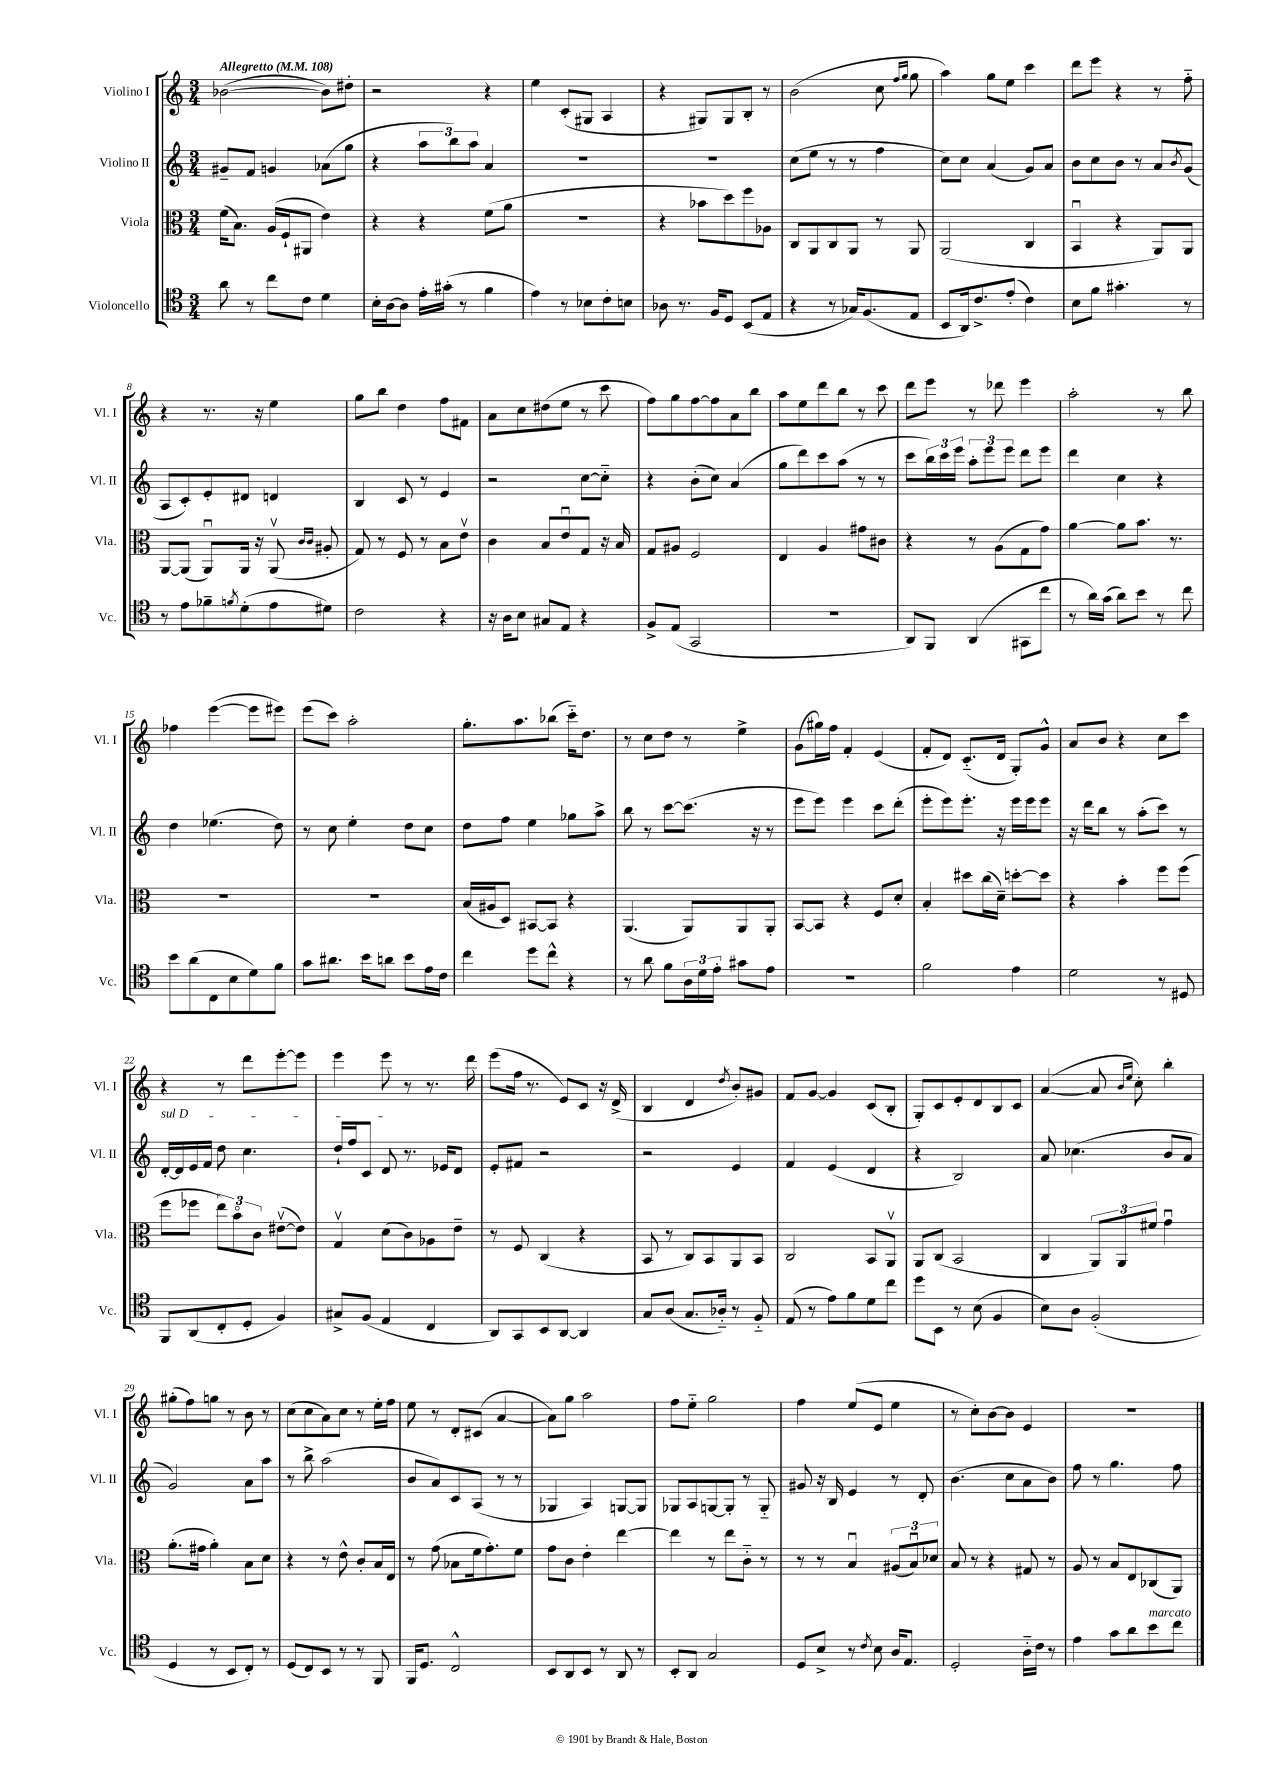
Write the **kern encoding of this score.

**kern	**kern	**kern	**kern
*part4	*part3	*part2	*part1
*staff4	*staff3	*staff2	*staff1
*I"Violoncello	*I"Viola	*I"Violino II	*I"Violino I
*I'Vc.	*I'Vla.	*I'Vl. II	*I'Vl. I
*clefC4	*clefC3	*clefG2	*clefG2
*k[]	*k[]	*k[]	*k[]
*M3/4	*M3/4	*M3/4	*M3/4
*MM108	*MM108	*MM108	*MM108
=1	=1	=1	=1
!	!	!	!LO:TX:a:B:t=Allegretto
8a\	(16f\KL	8g#X~/L	([2b-X\
.	8.B\J)	.	.
8r	.	8f/J	.
8cc\L	(16A/LL	4gn/	.
.	16F`/J	.	.
8c\J	8AA#X/J	.	.
4d\	4e\)	(8a-X\L	8b-\L])
.	.	8gg\J	8dd#X'\J
=2	=2	=2	=2
16B'\LL	4r	4r	2r
[16A\J	.	.	.
8A\J]	.	.	.
16e'\LL	4r	12aa\L	.
(16g#X'\JJ	.	.	.
.	.	12bb\)	.
8r	.	.	.
.	.	12aa\J	.
4f\	(8f\L	4a/	4r
.	8a\J	.	.
=3	=3	=3	=3
4e\)	2.r	2.r	4ee\
8r	.	.	(8c'/L
8B-X\L	.	.	8G#X/J
8c'\	.	.	4A/
8Bn\J	.	.	.
=4	=4	=4	=4
8A-X\	4r	2.r	4r
8.r	.	.	.
.	8b-X\L	.	8G#X/L)
16F/KL	.	.	.
8D/J	8dd\)	.	8G#/
(8BB/L	8ff\	.	8B'/J
8E/J	8A-X\J	.	8r
=5	=5	=5	=5
4r	8C/L	(8cc\L	(2b\
.	8AA/	8ee\J	.
8r	8C/	8r	.
16G-X/KL)	8AA/J	8r	.
(8.F/	.	.	.
.	8r	4ff\	8cc\
.	.	.	16qqff/LL
.	.	.	16qqgg/JJ
8E/J	8AA/	.	8gg\
=6	=6	=6	=6
8BB/L	(2AA/	8cc\L)	4aa\)
16AA/k)	.	8cc\J	.
8.c^/	.	.	.
.	.	(4a/	8gg\L
(8e'/J	.	.	8ee\J
4c\)	4C/	8g/L)	4ccc\
.	.	8a/J	.
=7	=7	=7	=7
8B\L	4BBu/	8b\L	8ddd\L
8f\J	.	8cc\	8eee\J
4.g#X'\	4r	8b\J	4r
.	.	8r	.
.	8AA/L)	8a/L	8r
.	.	8qb/	.
8r	8AA/J	(8g/J	8ff\
!!LO:LB:g=z
=8	=8	=8	=8
8r	[8AA/L	8A/L	4r
8e\L	(8AA/J]	8c'/)	.
8f-X~\	8AAu/L)	8e'/	8.r
8qfn/	.	.	.
(8d'\	16AA/Jk	8d#X/J	.
.	16r	.	16r
8e\	(8AAv/	4dn/	4ee\
.	16qqc/LL	.	.
.	16qqc/JJ	.	.
8d#X\J)	8A#X'/	.	.
=9	=9	=9	=9
2c\	8G/)	4B/	8gg\L
.	8r	.	8bb\J
.	8F/	8c/	4dd\
.	8r	8r	.
4r	8B\L	4e/	8ff\L
.	8ev\J	.	8f#X\J
=10	=10	=10	=10
16r	4c\	2r	8a\L
16A\KL	.	.	.
8B\J	.	.	8cc\
8G#X/L	8B/L	.	(8dd#X\
8E/J	8eu/	.	8ee\J
4r	8G/J	[8cc\L	8r
.	16r	8cc\J]	8ccc\
.	16B/	.	.
=11	=11	=11	=11
8F^/L	8G/L	4r	8ff\L)
(8E/J	8A#X/J	.	8gg\
2GG/	2F/	(8b'\L	[8ff\
.	.	8cc\J)	8ff\]
.	.	(4a/	8a\
.	.	.	8bb\J
=12	=12	=12	=12
2.r	4E/	8gg\L	8aa\L
.	.	8ddd\)	8ee\
.	4A/	8ccc\	8ddd\
.	.	(8aa\J	8bb\J
.	8g#X\L	8r	8r
.	8c#X\J	8r	8ccc\
=13	=13	=13	=13
8AA/L)	4r	8ccc\L	8ddd\L
8FF/J	.	24bb\L)	8eee\J
.	.	24ccc\	.
.	.	24eee\JJ	.
(4AA/	8r	12aa'\L	8r
.	.	12eee\	.
.	(8A\L	.	8ddd-X\
.	.	12eee\J	.
8GG#X\L	8G\	8ddd\L	4eee\
8cc\J	8g\J)	8eee\J	.
=14	=14	=14	=14
8r	[4a\	4ddd\	2aa'\
16a\LL)	.	.	.
(16g\JJ	.	.	.
8a\L)	8a\L]	4cc\	.
8b\J	8.b\J	.	.
8r	.	4r	8r
.	8.r	.	.
8cc\	.	.	8bb\
!!LO:LB:g=z
=15	=15	=15	=15
8b\L	2.r	4dd\	4ff-X\
(8a\	.	.	.
8C\	.	(4.ee-X\	([4eee\
8B\	.	.	.
8d\)	.	.	8eee\L]
8f\J	.	8dd\)	8eee#X\J)
=16	=16	=16	=16
8g\L	2.r	8r	(8eee\L
8.a#X\J	.	8cc\	8ccc\J)
.	.	4ee'\	2aa'\
16b\KL	.	.	.
8an\J	.	.	.
8b\L	.	8dd\L	.
16e\L	.	8cc\J	.
16c\JJ	.	.	.
=17	=17	=17	=17
4cc\	(16B/LL	8dd\L	8.gg'\L
.	16A#X/J	.	.
.	8D/J)	8ff\J	.
.	.	.	8.aa\
8dd\L	[8BB#X/L	4ee\	.
8cc^^\J	8BB#/J]	.	(8bb-X\J
4r	4r	8gg-X\L	16ccc\KL)
.	.	.	8.dd\J
.	.	8aa^\J	.
=18	=18	=18	=18
8r	(4.AA/	8bb\	8r
8a\	.	8r	8cc\L
8f\L	.	[8ccc\L	8dd\J
24A\L	8AA/L)	(8.ccc\J]	8r
24d\	.	.	.
24e'\JJ	.	.	.
8g#X\L	8AA/	.	4ee^\
.	.	16r	.
8e\J	8AA'/J	8r	.
=19	=19	=19	=19
2.r	[8BB/L	8eee\L	(8g\L
.	8BB/J]	8eee\J)	16gg#X\L)
.	.	.	16ff\JJ
.	4r	4eee\	4f'/
.	8F/L	8ccc\L	(4e/
.	8d'/J	(8ddd'\J	.
=20	=20	=20	=20
2f\	4B'/	8eee'\L	8f'/L
.	.	8eee\)	8d/J)
.	8dd#X\L	8.eee'\J	(8.c/L
.	(16cc\L	.	.
.	16d~\JJ)	16r	16d/Jk
4e\	[8ddn'\L	16eee\LL	8G'/L)
.	.	16eee\J	.
.	8dd\J]	8eee\J	8g^^/J
=21	=21	=21	=21
2d\	4r	16r	8a/L
.	.	16ddd\KL	.
.	.	8bb\J	8b/J
.	4b'\	8r	4r
.	.	(8aa'\L	.
8r	8ff\L	8ccc\J)	8cc\L
8D#X/	(8ff\J	8r	8ccc\J
!!LO:LB:g=z
=22	=22	=22	=22
!	!	!LO:TX:a:i:t=sul D	!
8FF/L	8ff\L	[16d'/LL	4r
.	.	16d/]	.
(8AA/	8ff-X\J	16e/	.
.	.	16f/JJ	.
8C'/	12ee\L)	8dd\	8r
.	12b\	.	.
8D'/J	.	4.cc\	8ddd\L
.	12c\J	.	.
4F/)	([8e#Xv\L	.	[8eee'\
.	8e#\J])	.	8eee\J]
=23	=23	=23	=23
8G#X^/L	4Gv/	16dd`/LL	4eee\
.	.	16ff/J	.
(8F/J	.	8c/J	.
4E/	(8d\L	8d/	8eee\
.	8c\)	8.r	8r
4C/	8A-X\	.	8.r
.	.	16e-X/KL	.
.	8e~\J	8d/J	.
.	.	.	16ddd\
=24	=24	=24	=24
8AA/L)	8r	8e'/L	(8eee\L
8GG/	8F/	8f#X/J	16ff\Jk
.	.	.	8.r
8BB/	(4C/	2r	.
[8AA/J	.	.	8e/L)
4AA/]	4r	.	8c/J
.	.	.	16r
.	.	.	(16d^/
=25	=25	=25	=25
8G/L	8BB/	2r	4B/
(8A/J	8r	.	.
8.G/L	8C/L)	.	4d/
.	8BB/	.	.
16A-X/Jk)	.	.	.
.	.	.	8qdd/
8r	8AA/	4e/	8b'/L)
8F/	8BB/J	.	8g#X/J
=26	=26	=26	=26
(8E/	2C/	4f/	8f/L
8r	.	.	[8g/J
8e\L)	.	(4e/	4g/]
8f\	.	.	.
8d\	8BB/L	4d/	(8c/L
8cc\J	8AAv/J	.	8B'/J
=27	=27	=27	=27
8dd\L	8AA/L	4r	8G'/L)
8BB\J	(8C/J	.	8c/
8r	2BB/	2B/)	8e'/
(8B\	.	.	8d/
4F/	.	.	8B/
.	.	.	8c/J
=28	=28	=28	=28
8B\L)	4C/	8a/	([4a/
8A\J	.	(4.cc-X\	.
(2F'/	12AA/L)	.	8a/]
.	12AA/	.	.
.	.	.	16qqb/LL
.	.	.	16qqee/JJ
.	.	.	8cc'\)
.	12f#X/J	.	.
.	4gu\	8b/L	4bb'\
.	.	8a/J	.
!!LO:LB:g=z
=29	=29	=29	=29
4D/	(8.a'\L	2g/)	(8gg#X'\L
.	.	.	8ff\)
.	16g#X\Jk	.	.
8r	4a'\)	.	8ggn\J
8BB/L	.	.	8r
8C'/J)	8B\L	8a\L	8b\
8r	8d\J	8aa\J	8r
=30	=30	=30	=30
(8D/L	4r	8r	(8cc\L
8C/)	.	8bb^\	8cc\
8BB/J	8r	(2aa\	8a\)
8r	8e^^\	.	8cc\J
8r	8c'/L	.	8r
8FF/	16B/L	.	16ee'\LL
.	16E/JJ	.	16ff\JJ
=31	=31	=31	=31
16FF/KL	8r	8b/L	8ee\
8.D/J	.	.	.
.	(8g\	8a/)	8r
2C^^/	8B-X\L	8c/	8d'/L
.	16f\k	(8A/J	(8c#X/J
.	8.g'\)	.	.
.	.	8r	[4a/
.	8f\J	8r	.
=32	=32	=32	=32
8BB/L	8g\L	4G-X/	8a\L])
8AA/	8c\J	.	8gg\J
8BB/J	4e'\	4A/)	2aa\
8r	.	.	.
8AA/	[4ee\	[8Gn/L	.
8r	.	8G/J]	.
=33	=33	=33	=33
8BB'/L	4ee\]	8G-X/L	8ff\L
8AA/J	.	8A/	8ee\J
2G/	8r	[8Gn/	2gg\
.	8ee\L	8G'/J]	.
.	8c\J	8r	.
.	8r	8G/	.
=34	=34	=34	=34
8D/L	8r	8g#X/	4ff\
8B^/J	8r	16r	.
.	.	16B/	.
8r	4Bu/	4e/	(8ee/L
8qc/	.	.	.
8B\	.	.	8e/J
16A/KL	(12A#X/L	8r	4ee\
8.E/J	.	.	.
.	12Bu/)	.	.
.	.	8d'/	.
.	12d-X/J	.	.
=35	=35	=35	=35
2D'/	8B/	(4.b\	8r
.	8r	.	8cc'\L)
.	4r	.	[8b\
.	.	8cc\L	8b\J]
16A\LL	8G#X/	8a\	4e/
16c\JJ	.	.	.
8r	8r	8b\J)	.
=36	=36	=36	=36
4e\	8A/	8ff\	2.r
.	8r	8r	.
8g\L	8B/L	4.gg\	.
8a\	8E/	.	.
!LO:TX:a:i:t=marcato	!	!	!
8b\	(8C-X/	.	.
8cc\J	8AA/J)	8ff\	.
==	==	==	==
*-	*-	*-	*-
